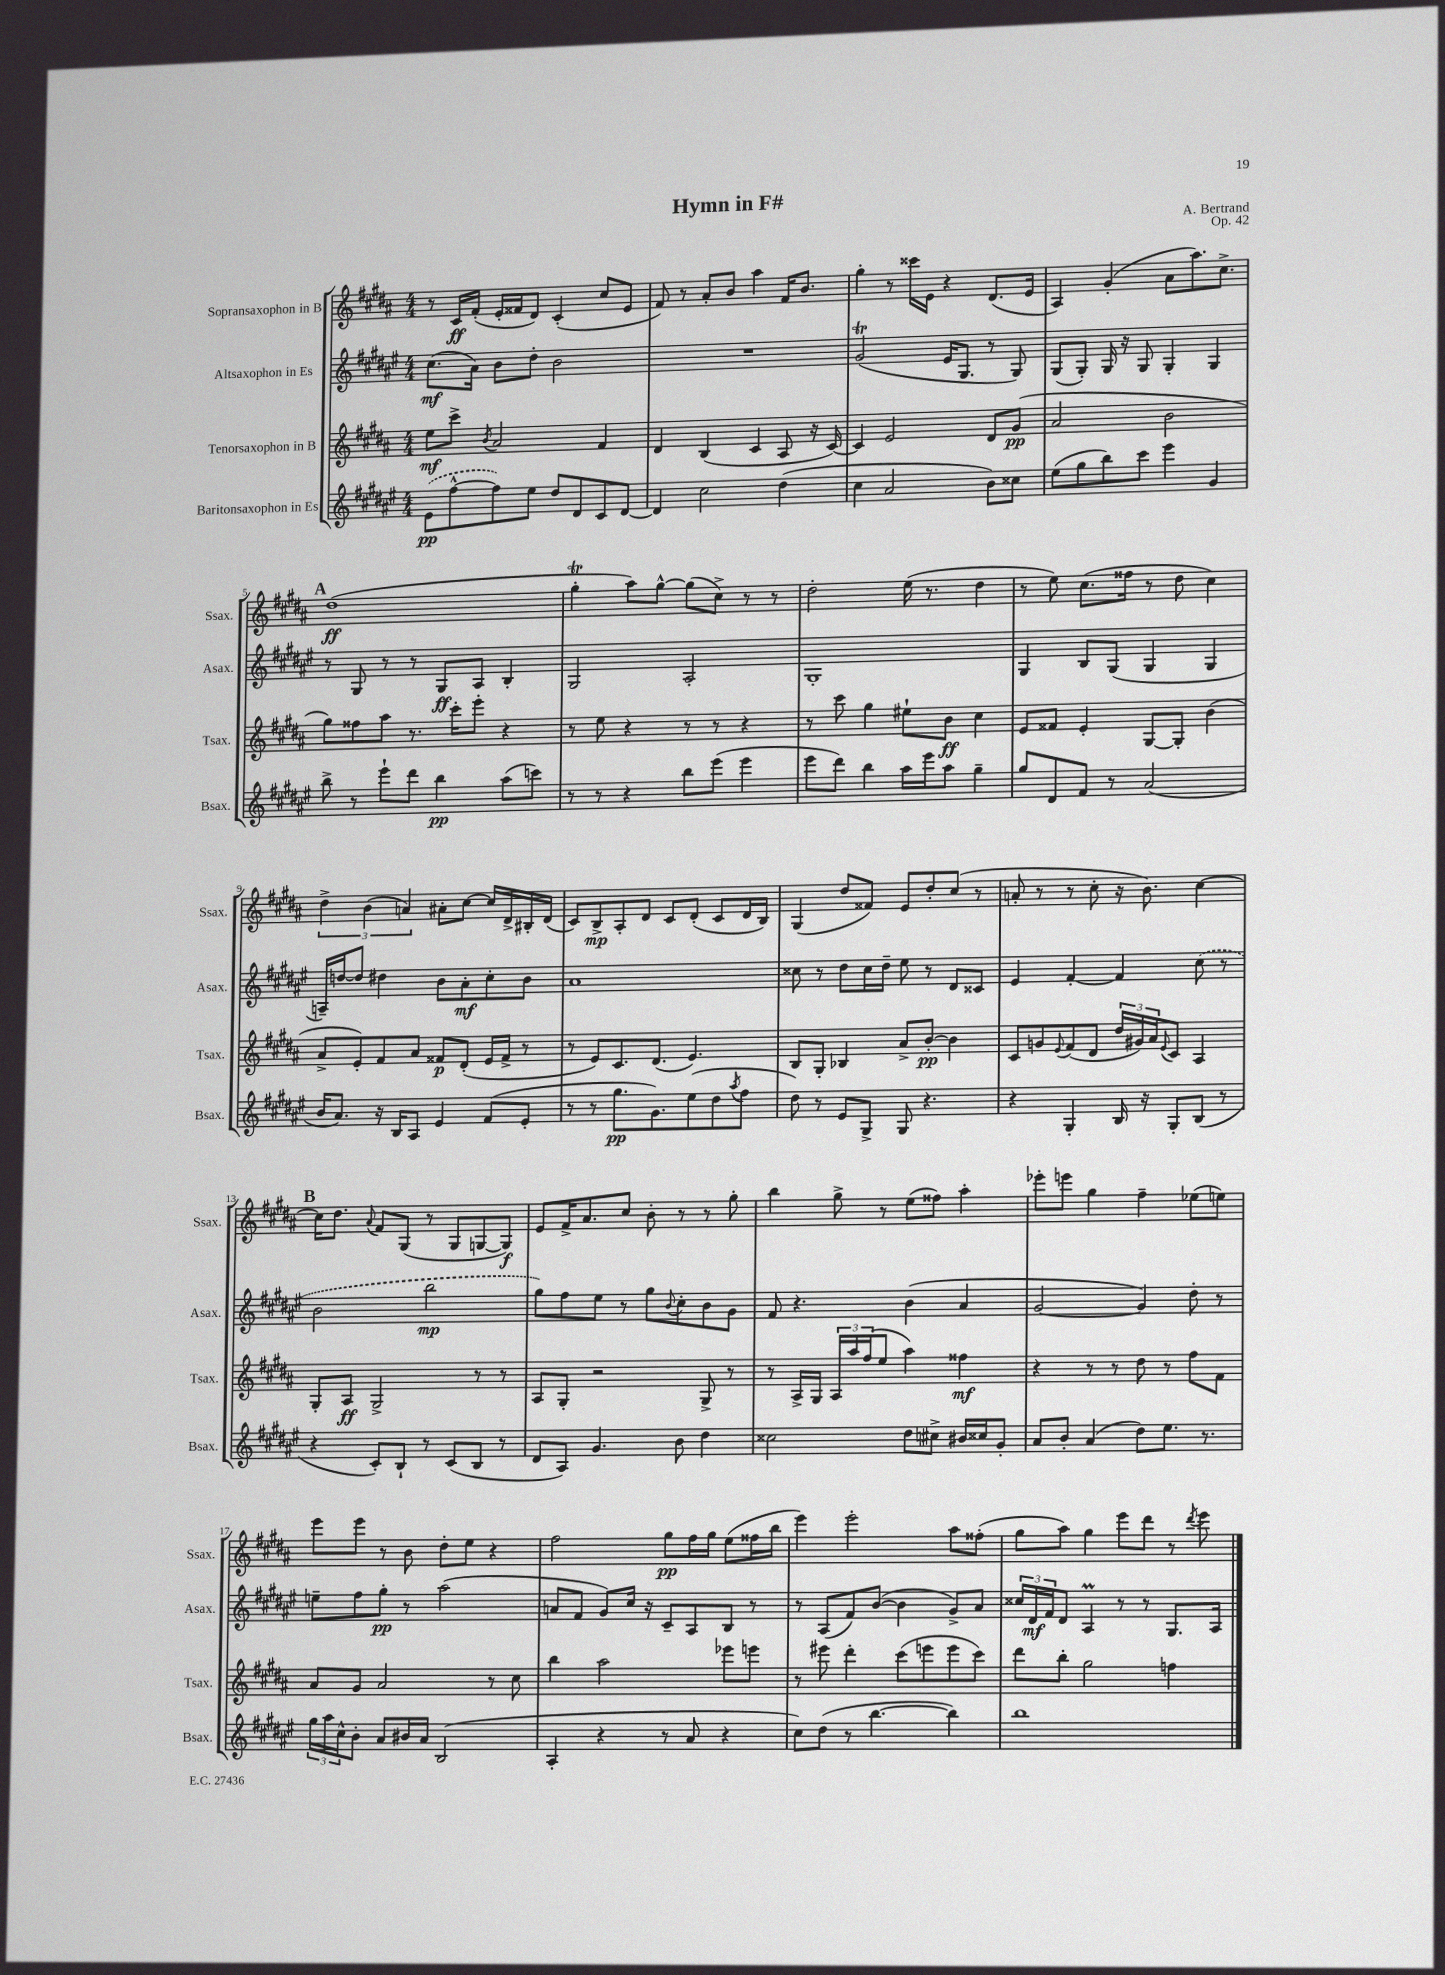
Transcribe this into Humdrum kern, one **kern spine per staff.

**kern	**kern	**kern	**kern
*staff4	*staff3	*staff2	*staff1
*clefG2	*clefG2	*clefG2	*clefG2
*k[f#c#g#d#a#e#]	*k[f#c#g#d#a#]	*k[f#c#g#d#a#e#]	*k[f#c#g#d#a#]
*M4/4	*M4/4	*M4/4	*M4/4
(8e#\L	8ee\L	(8.cc#\L	8r
[8ff#^^\	8ccc#^\J	.	16c#/LL
.	.	16a#\Jk)	(16f#'/JJ
.	8qb/	.	.
8ff#\])	2a#/	8b\L	16e'/LL
.	.	.	16f##/J
8ee#\J	.	8dd#'\J	8d#/J)
8dd#/L	.	2b\	(4c#'/
8d#/	.	.	.
8c#/	4f#/	.	8cc#/L
[8d#/J	.	.	8e/J
=	=	=	=
4d#/]	4d#/	1r	8f#/)
.	.	.	8r
2cc#\	(4B/	.	8a#'/L
.	.	.	8b/J
.	4c#/	.	4aa#\
(4dd#\	8A#/	.	16f#/LK
.	.	.	8.b/J
.	16r	.	.
.	[16c#/)	.	.
=	=	=	=
4cc#\	4c#/]	(2g#/	4gg#'\
2a#/	2e/	.	8r
.	.	.	16ccc##\LL
.	.	.	16e\JJ
.	.	16e#/LK	4r
.	.	8.G#/J	.
8b\L)	8d#/L	8r	(8.d#/L
8cc##\J	(8g#/J	8G#/)	.
.	.	.	16e/Jk
=	=	=	=
(8ee#\L	2a#/	(8G#/L	4A#/)
8gg#\	.	8G#'/J)	.
8bb\)	.	16G#/	(4g#'/
.	.	16r	.
8ccc#\J	.	8G#/	.
4eee#\	2b\	4G#'/	8a#\L
.	.	.	8.aa#\)
4g#/	.	4G#/	.
.	.	.	8.cc#^\J
=	=	=	=
8bb^\	8gg#\L)	8r	(1dd#
8r	8ff##\	8G#/	.
8eee#`\L	8aa#\J	8r	.
8ddd#\J	8.r	8r	.
4bb\	.	8G#/L	.
.	16ccc#'\LK	.	.
.	8eee'\J	8A#/J	.
(8aa#\L	4r	4B'/	.
8ccc\J)	.	.	.
=	=	=	=
8r	8r	2G#/	4gg#'\
8r	8ee\	.	.
4r	4r	.	8aa#\L)
.	.	.	[8gg#^^\J
8bb\L	8r	2A#'/	(8gg#\]L
(8eee#\J	8r	.	8cc#^\J)
4eee#\	4r	.	8r
.	.	.	8r
=	=	=	=
8eee#\L	8r	1G#'	2dd#'\
8ddd#\J)	8ccc#\	.	.
4bb\	4gg#\	.	.
16aa#\LL	8ee#`\L	.	(16ee\
16eee#\J	.	.	8.r
8aa#\J	8b\J	.	.
4gg#~\	4cc#\	.	4dd#\
=	=	=	=
8gg#/L	8e/L	4G#/	8r
8d#/	8f##/J	.	8ee\)
8f#/J	4e'/	8B/L	(8.cc#\L
8r	.	(8G#/J	.
.	.	.	16ff##\Jk
(2a#/	[8G#/L	4G#/	8r
.	8G#'/]J	.	8dd#\
.	(4b\	4G#/	4cc#\)
=	=	=	=
16b/LK	8a#^/L	16A~/LL)	6dd#^\
8.a#/J)	.	[16dd/J	.
.	8e'/)	8dd/]J	.
.	.	.	(6b\
16r	8f#/	4dd#\	.
16B/LK	.	.	.
.	.	.	6a/)
8A#/J	8a#/J	.	.
4e#/	8f##/L	8b\L	8a#'\L
.	(8d#'/J	8a#'\	[8cc#\J
(8f#/L	16e/LL	8cc#'\	16cc#/]LL
.	16f##^/JJ	.	16d#^/
8e#'/J	8r	8b\J	16B#'/
.	.	.	(16d#/JJ
=	=	=	=
8r	8r	1a#	8c#/L)
8r	8e/L)	.	8B^/
8.gg#\L	8.c#/	.	8A#'/
.	.	.	8d#/J
8.g#\)	(8.d#/J	.	.
.	.	.	8c#/L
(8ee#\	4.e/)	.	(8d#'/J
8dd#\	.	.	8c#/L
8qaa#/	.	.	.
8ff#\J	.	.	16d#/L
.	.	.	16B/JJ)
=	=	=	=
8dd#\)	8B/L	8cc##\	(4G#/
8r	8G#'/J	8r	.
8e#/L	4B-/	8dd#\L	8dd#/L
8G#^/J	.	16cc##\L	8f##/J)
.	.	16dd#~\JJ	.
8G#/	8a#^/L	8ee#\	8e/L
4.r	[8b'/J	8r	8dd#'/
.	4b\]	8d#/L	(8cc#/J
.	.	8c##/J	8r
=	=	=	=
4r	8c#/L	4e#/	8a'/
.	8g/	.	8r
.	8qqe/	.	.
4G#'/	(8f#/	[4f#'/	8r
.	8d#/J	.	8cc#'\
16B/	24dd#/LL	4f#/]	16r
.	24g#/)	.	.
16r	.	.	8.b\)
.	24a#/J	.	.
.	8qqe/	.	.
8G#'/L	8c#/J	.	.
(8B/J	4A#/	(8cc#\	[4cc#\
8r	.	8r	.
=	=	=	=
4r	8G#'/L	2b\	16cc#\]LK
.	.	.	8.dd#\J
.	8A#/J	.	.
.	.	.	8qqa#/
8c#'/L)	2G#^/	.	8f#/L
8B`/J	.	.	(8G#/J
8r	.	2bb\	8r
(8c#/L	.	.	8G#/L
8B/J	8r	.	[8G/
8r	8r	.	8G/]J)
=	=	=	=
8d#/L	8A#/L	8gg#\L)	8e/L
8A#/J)	8G#'/J	8ff#\	16f#^/K
.	.	.	8.a#/
4.g#/	2r	8ee#\J	.
.	.	8r	8cc#/J
.	.	8gg#\L	8b'\
.	.	8qqb/	.
8b\	.	8cc#'\	8r
4dd#\	8G#^/	8b\	8r
.	8r	8g#\J	8gg#'\
=	=	=	=
2cc##\	8r	8f#/	4bb\
.	16A#^/LL	4.r	.
.	16G#/JJ	.	.
.	24A#/LL	.	8gg#^\
.	24aa#/	.	.
.	(24ff#/J	.	.
.	8ee/J	.	8r
8dd#\L	4aa#\)	(4b\	(8ee\L
8cc#^\J	.	.	8ff##\J)
16b#/LL	4ff##\	4a#/	4aa#'\
16cc##/J	.	.	.
8g#'/J	.	.	.
=	=	=	=
8a#/L	4r	[2g#/	8eee-'\L
8b'/J	.	.	8eee\J
(4a#/	8r	.	4gg#\
.	8r	.	.
8dd#\L)	8dd#\	4g#/])	4ff#~\
8.ee#\J	8r	.	.
.	8ff#\L	8dd#'\	(8ee-\L
8.r	.	.	.
.	8f#\J	8r	8ee\J)
=	=	=	=
24gg#\LL	8a#/L	8ee~\L	8eee\L
24aa#\	.	.	.
24cc#^^\J	.	.	.
8b'\J	8g#/J	8ff#\	8eee\J
8a#/L	2a#/	8gg#'\J	8r
16b#/L	.	8r	8b\
16a#/JJ	.	.	.
(2B/	.	(2aa#\	8dd#'\L
.	.	.	8ee\J
.	8r	.	4r
.	8cc#\	.	.
=	=	=	=
4A#'/	4bb\	8a/L	2ff#\
.	.	8f#/J	.
4r	2aa#\	8g#/L)	.
.	.	16cc#/Jk	.
.	.	16r	.
8r	.	8c#~/L	8gg#\L
8a#/	.	8A#/	16ff#\L
.	.	.	16gg#\JJ
4r	8eee-\L	8B/J	(8ee\L
.	8eee\J	8r	16ff##\L
.	.	.	16bb\JJ
=	=	=	=
8cc#\L)	8r	8r	4eee\)
(8dd#\J	8eee#\	(8A#/L	.
8r	4ddd#'\	8f#/)	2eee'\
[4.bb\	.	([8b/J	.
.	(8ccc#\L	4b\]	.
.	8eee\	.	.
4bb\])	8eee\	8g#^/L)	8aa#\L
.	8ccc#\J)	8a#/J	(8ff##'\J
=	=	=	=
1bb	8ddd#\L	24cc##/LL	8gg#\L
.	.	24d#/	.
.	.	24f#/J	.
.	8bb'\J	8d#/J	8aa#\J)
.	2gg#\	4A#/	4gg#\
.	.	8r	8eee\L
.	.	8r	8ddd#\J
.	4ff\	8.G#/L	8r
.	.	.	8qddd#/
.	.	.	8eee\
.	.	16A#/Jk	.
==	==	==	==
*-	*-	*-	*-
